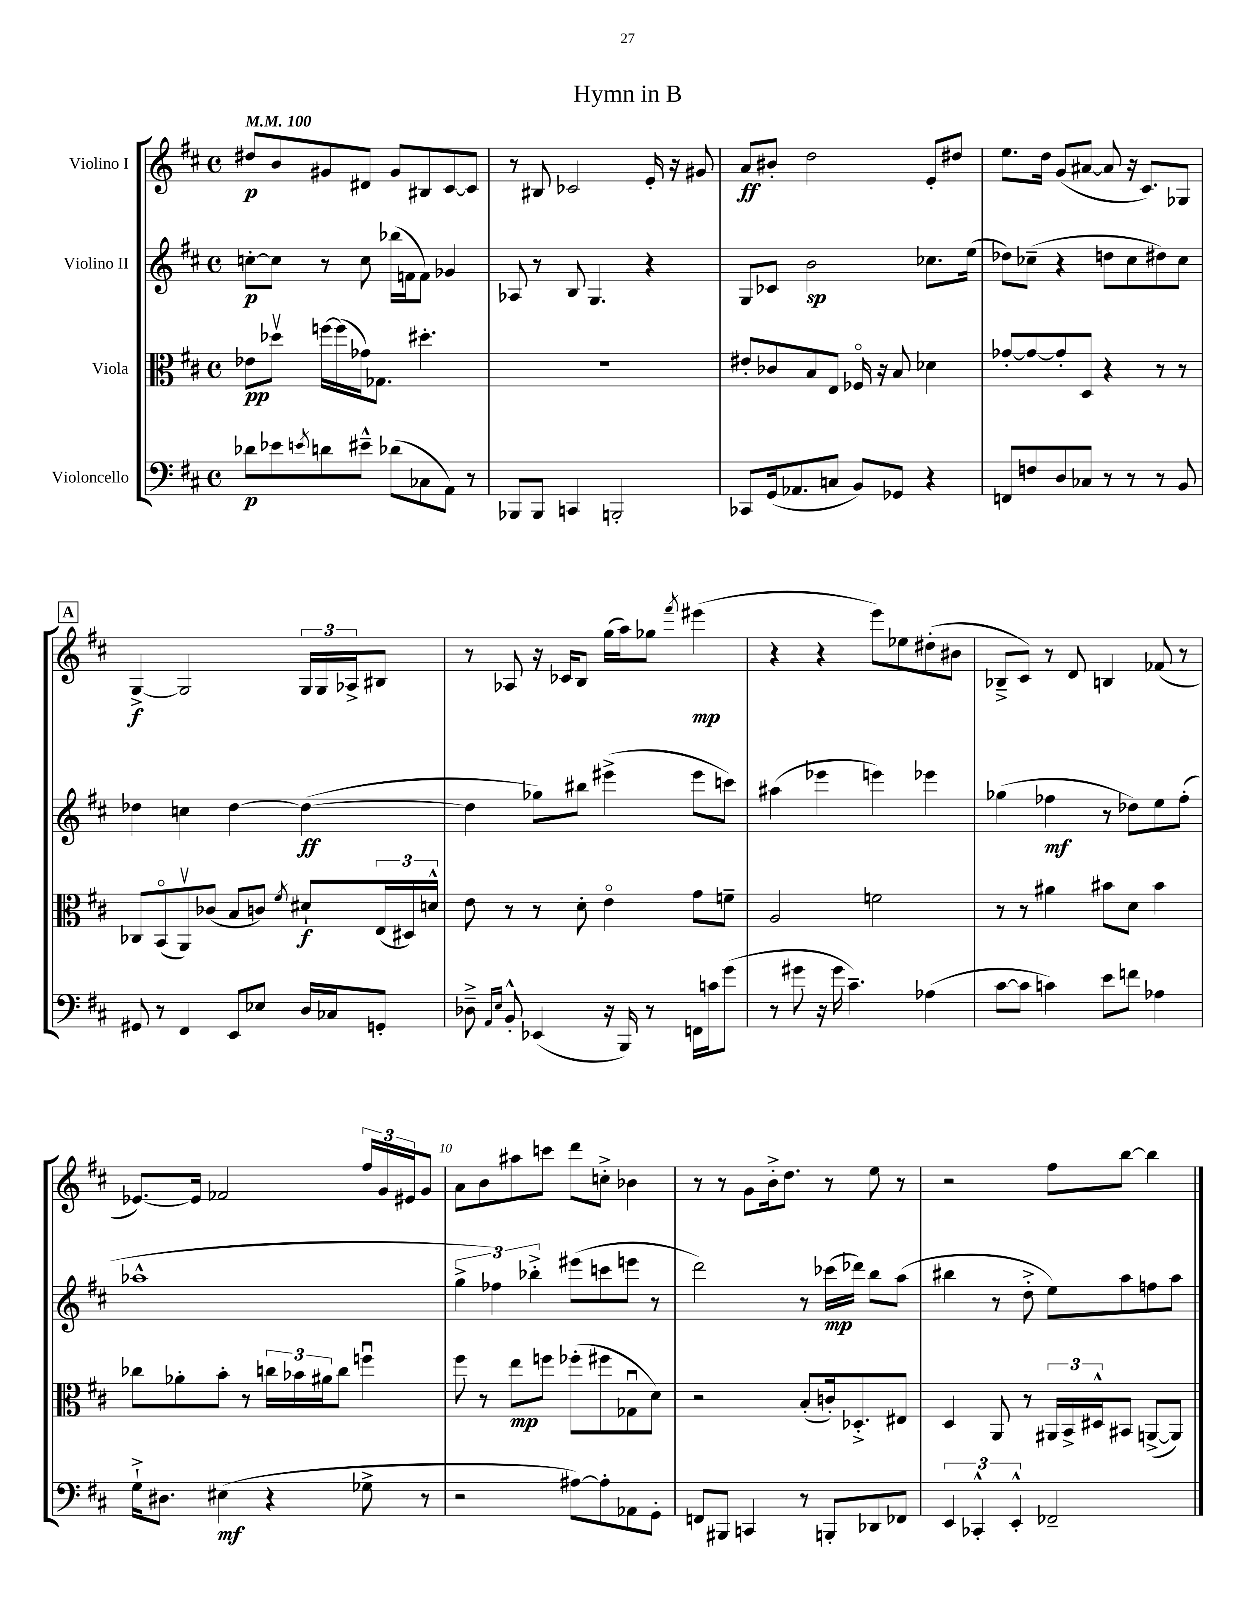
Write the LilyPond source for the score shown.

\header { title = "Hymn in B" }
<<
\new StaffGroup <<
\new Staff = "s0" \with { instrumentName = "Violino I" } {
    \clef treble \key d \major \defaultTimeSignature \time 4/4 \tempo 4 = 100
    dis''8\p b'8 gis'8 dis'8 gis'8 bis8 cis'8~ cis'8 |
    r8 bis8 ces'2 e'16-. r16 gis'8 |
    a'8\ff bis'8-. d''2 e'8-. dis''8 |
    e''8. d''16 g'8( ais'8~ ais'8 r16 cis'8.) ges8 |
    \mark \markup { \box "A" } g4~->\f g2 \tuplet 3/2 { g16 g16 aes16-> } bis8 |
    r8 aes8 r16 ces'16 b8 g''16( a''16) ges''8 \acciaccatura { fis'''8 } eis'''4\mp( |
    r4 r4 e'''8) ees''8 dis''8-.( bis'8 |
    bes8---> cis'8) r8 d'8 b4 fes'8( r8 |
    ees'8.~) ees'16 fes'2 \tuplet 3/2 { fis''16 g'16 eis'16 } g'8 |
    a'8 b'8 ais''8 c'''8 d'''8 c''8-.-> bes'4 |
    r8 r8 g'8 b'16-.-> d''8. r8 e''8 r8 |
    r2 fis''8 b''8~ b''4 \bar "|." |
}
\new Staff = "s1" \with { instrumentName = "Violino II" } {
    \clef treble \key d \major \defaultTimeSignature \time 4/4
    c''8~-.\p c''8 r8 c''8 bes''16( f'16 f'8) ges'4 |
    aes8 r8 b8 g4. r4 |
    g8 ces'8 b'2\sp ces''8. e''16( |
    des''8) ces''8--( r4 d''8 ces''8 dis''8) ces''8 |
    \mark \markup { \box "A" } des''4 c''4 des''4~ des''4~\ff( |
    des''4 ges''8) bis''8 eis'''4->( eis'''8 c'''8) |
    ais''4( ees'''4 e'''4) ees'''4 |
    ges''4( fes''4\mf r8 des''8) e''8 fes''8-.( |
    aes''1-^ |
    \tuplet 3/2 { g''4-> fes''4) bes''4-.-> } eis'''8( c'''8 e'''8 r8 |
    d'''2) r8 ces'''16\mp( des'''16) b''8 a''8( |
    bis''4 r8 d''8-.-> e''8) a''8 f''8 a''8 \bar "|." |
}
\new Staff = "s2" \with { instrumentName = "Viola" } {
    \clef alto \key d \major \defaultTimeSignature \time 4/4
    ees'8\pp des''8\upbow f''16~ f''16( ges'16) ges8. dis''4.-. |
    R1 |
    eis'8-. ces'8 b8 e8 fes16\flageolet r16 b8 des'4 |
    ges'8~-. ges'8~ ges'8-. d8 r4 r8 r8 |
    \mark \markup { \box "A" } ces8 b,8\flageolet( a,8\upbow) ces'8( b8 c'8) \acciaccatura { fis'8 } dis'8-!\f \tuplet 3/2 { e16( dis16) d'16-^ } |
    e'8 r8 r8 d'8-. e'4\flageolet g'8 f'8-- |
    a2 f'2 |
    r8 r8 ais'4 bis'8 d'8 bis'4 |
    ces''8 aes'8-. b'8-. r8 \tuplet 3/2 { c''16 bes'16 ais'16 } c''8 f''4\downbow |
    fis''8 r8 e''8\mp f''8 fes''8-.( fis''8 ges8\downbow d'8) |
    r2 b8-.( c'16-.) des8.-.-> eis8 |
    d4 a,8 r8 \tuplet 3/2 { ais,16 b,16-> dis16-^ } bis,8 a,8~->( a,8) \bar "|." |
}
\new Staff = "s3" \with { instrumentName = "Violoncello" } {
    \clef bass \key d \major \defaultTimeSignature \time 4/4
    des'8\p ees'8 \acciaccatura { e'8 } d'8 eis'8---^ des'8( ces8 a,8) r8 |
    bes,,8 bes,,8 c,4 b,,2-. |
    ces,8 g,16( aes,8. c8 b,8) ges,8 r4 |
    f,8 f8 d8 ces8 r8 r8 r8 b,8 |
    \mark \markup { \box "A" } gis,8 r8 fis,4 e,8 ees8 d16 ces16 g,8-. |
    des8---> \grace { a,16 e16 } b,8-.-^ ees,4( r16 b,,16) r8 f,16 c'16 g'8( |
    r8 gis'8 r16 gis'16 cis'4.--) aes4( |
    cis'8~ cis'8 c'4) e'8 f'8 aes4 |
    g16-!-> dis8. eis4\mf( r4 ges8-> r8 |
    r2 ais8~) ais8-. aes,8 g,8-. |
    f,8 bis,,8 c,4 r8 b,,8-. des,8 fes,8 |
    \tuplet 3/2 { e,4 ces,4-.-^ e,4-.-^ } fes,2-- \bar "|." |
}
>>
>>
\layout { \context { \Score \override BarNumber.break-visibility = ##(#f #t #t) barNumberVisibility = #(every-nth-bar-number-visible 5) } }
